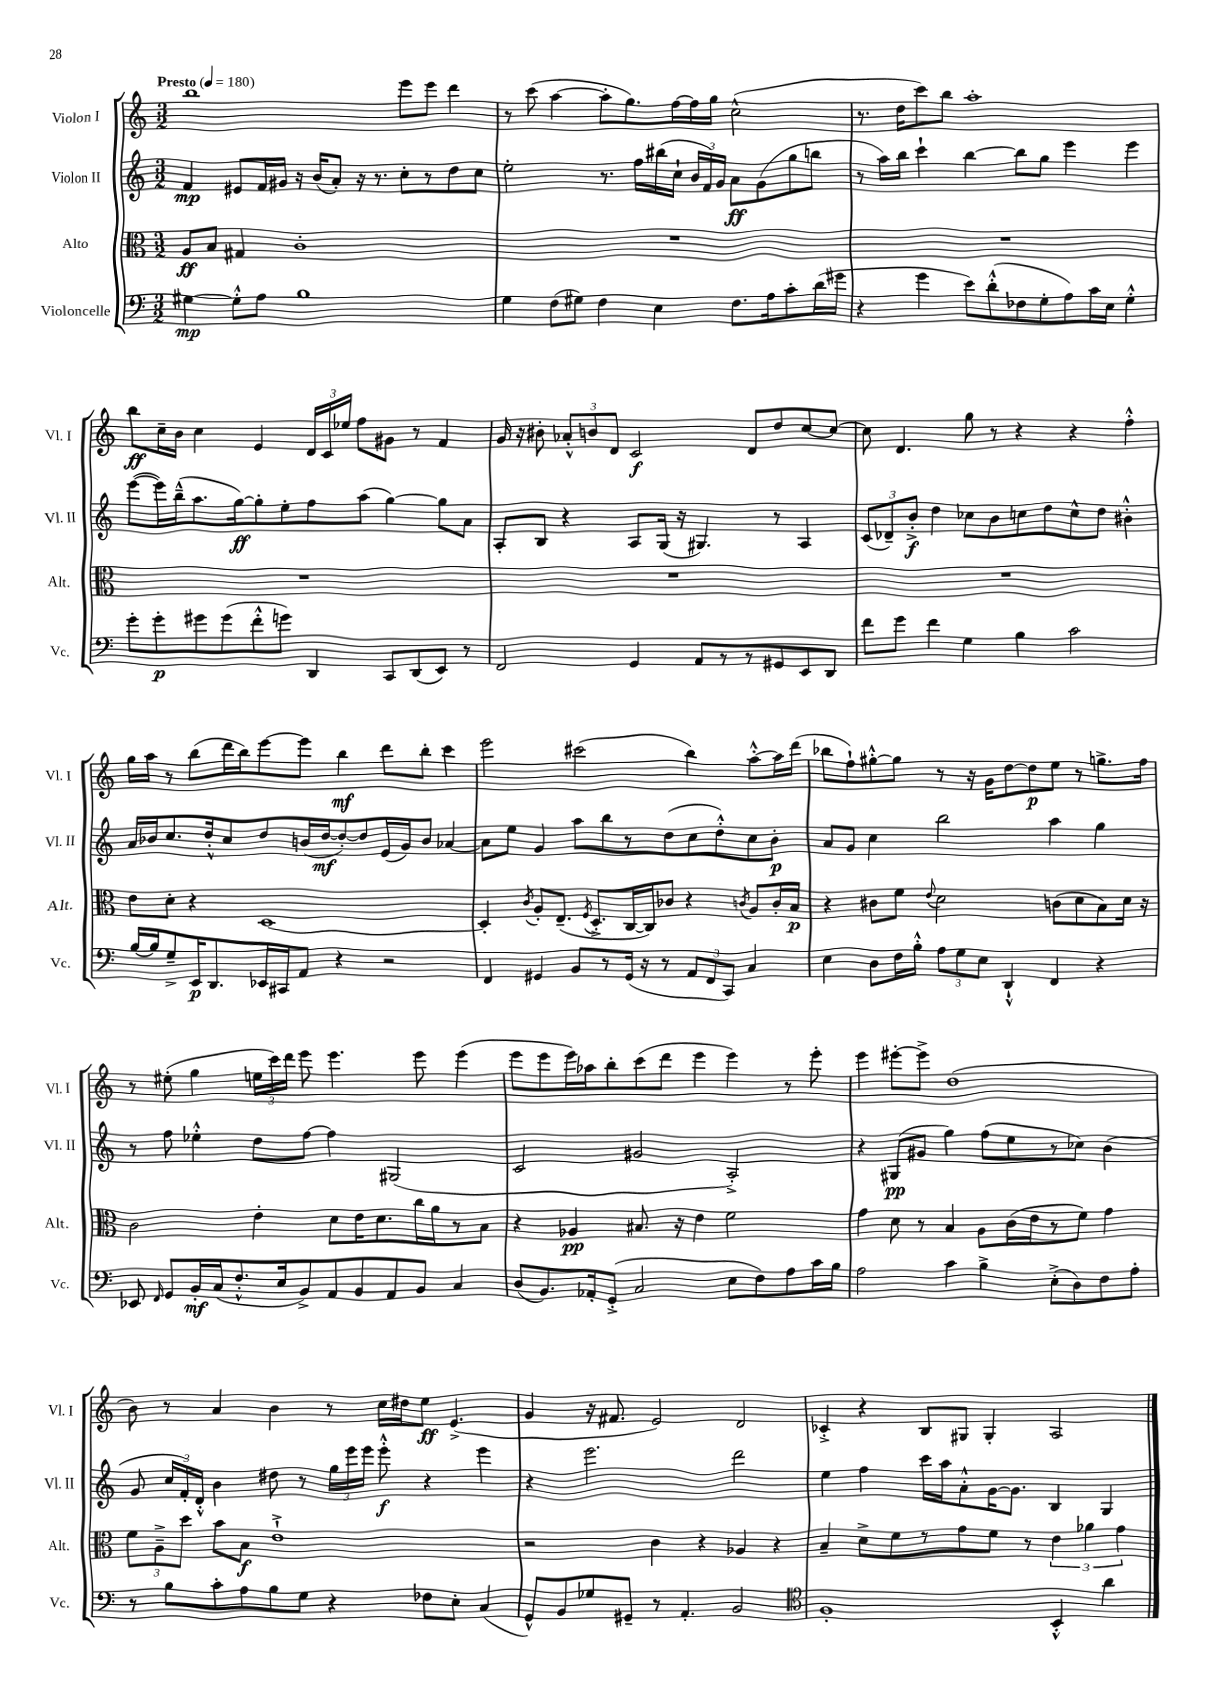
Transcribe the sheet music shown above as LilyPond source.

<<
\new StaffGroup <<
\new Staff = "s0" \with { instrumentName = "Violon I" shortInstrumentName = "Vl. I" } {
    \clef treble \key c \major \numericTimeSignature \time 3/2 \tempo "Presto" 4 = 180
    \autoBeamOff b''1 e'''8[ e'''8] d'''4 |
    r8 c'''8( a''4~ a''8[-. g''8.) f''16~ f''16 g''16] c''2-^( |
    r8. d''16[ c'''8) b''8] a''1-. |
    b''8[\ff c''16-- b'16] c''4 e'4 \tuplet 3/2 { d'16[ c'16 ees''16] } f''8[ gis'8] r8 f'4 |
    g'16 r16 bis'8-. \tuplet 3/2 { aes'8[-.-^ b'8 d'8] } c'2\f d'8[ d''8 c''8~ c''8]~ |
    c''8 d'4. g''8 r8 r4 r4 f''4-.-^ |
    g''16[ a''16] r8 b''8[( d'''16 b''16) e'''8~ e'''8] b''4\mf d'''8[ b''8]-. c'''4 |
    e'''2 cis'''2( b''4) a''8[~-.-^ a''16 d'''16]( |
    bes''8[ f''8-!) gis''8~-.-^ gis''8] r8 r16 g'16[ d''8~ d''8\p e''8] r8 g''8.[-> f''16] |
    r8 eis''8-.( g''4 \tuplet 3/2 { e''16[ c'''16) d'''16] } e'''8 e'''4. e'''8 e'''4( |
    e'''8[ e'''8 e'''16) aes''16 b''8-. c'''8( d'''8] e'''4 e'''4) r8 e'''8-. |
    e'''4 eis'''8[~-. eis'''8]-> d''1( |
    b'8) r8 a'4 b'4 r8 c''16[ dis''16 e''8]\ff e'4.->( |
    g'4 r16 fis'8. e'2) d'2 |
    ces'4-.-> r4 b8[ gis8] gis4-. a2 \bar "|." |
}
\new Staff = "s1" \with { instrumentName = "Violon II" shortInstrumentName = "Vl. II" } {
    \clef treble \key c \major \numericTimeSignature \time 3/2
    \autoBeamOff f'4\mp eis'8[ f'16 gis'16] r16 b'16[( a'8]-.) r16 r8. c''8[-. r8 d''8 c''8] |
    e''2-. r8. f''16[ bis''16( c''16]-! \tuplet 3/2 { b'16[ f'16) g'16] } a'8[\ff g'8( g''8 b''8] |
    r8 a''16[) b''16] c'''4-! b''4~ b''8[ g''8] e'''4 e'''4 |
    e'''8[~( e'''16) b''16---^( a''8. g''16~\ff) g''8-. e''8-. f''8 a''8]( g''4~) g''8[ a'8] |
    a8[-. b8] r4 a8[ g16]( r16 gis4.) r8 a4 |
    \tuplet 3/2 { c'8[( des'8--) b'8]-.->\f } d''4 ces''8[ b'8 c''8 d''8 c''8-^ d''8] bis'4-.-^ |
    a'16[ bes'16 c''8. d''16-.-^ c''8 d''8 b'16( d''16~\mf d''8~-.) d''8 e'16( g'16) b'8] aes'4~ |
    aes'8[ e''8] g'4 a''8[ b''8 r8 d''8( c''8 d''8-.-^) c''8 b'8]-.\p |
    a'8[ g'8] c''4 b''2 a''4 g''4 |
    r8 f''8 ees''4-.-^ d''8[ f''8]~ f''4 gis2( |
    c'2 gis'2 a2-.->) |
    r4 gis8[\pp( gis'8] g''4) f''8[( e''8 r8 ces''8]) b'4( |
    g'8 \tuplet 3/2 { c''16[ f'16-.) d'16]-.-^ } b'4 dis''8 r8 \tuplet 3/2 { g''16[ e'''16 e'''16] } e'''8-.-^\f r4 e'''4 |
    r4 e'''2. d'''2 |
    e''4 f''4 c'''16[ a''16 a'8-.-^ g'16~ g'8.] b4 g4 \bar "|." |
}
\new Staff = "s2" \with { instrumentName = "Alto" shortInstrumentName = "Alt." } {
    \clef alto \key c \major \numericTimeSignature \time 3/2
    \autoBeamOff a8[\ff b8] gis4 c'1-. |
    R1. |
    R1. |
    R1. |
    R1. |
    R1. |
    e'8[ d'8]-. r4 d1~ |
    d4-. \acciaccatura { c'8 } a8[-. e8.]--( \acciaccatura { f8 } d8.[-.-> c16~ c16) ces'8] r4 \acciaccatura { c'8 } a8[ c'16-. b16]\p |
    r4 cis'8[ f'8] \appoggiatura { e'8 } d'2 c'8[( d'8 b8) d'16] r16 |
    c'2 e'4-. d'8[ e'16 d'8. c''16 a'16 r8 b8] |
    r4 aes4\pp bis8. r16 e'4 f'2 |
    g'4 d'8 r8 b4 a8[ c'16( e'16 r8 f'8]) g'4 |
    \tuplet 3/2 { f'8[ a8---> d''8] } b'8[ b8]\f e'1-!-> |
    r2 c'4 r4 aes4 r4 |
    b4-- d'8[-> f'8 r8 g'8 f'8] r8 \tuplet 3/2 { e'4 aes'4 g'4 } \bar "|." |
}
\new Staff = "s3" \with { instrumentName = "Violoncelle" shortInstrumentName = "Vc." } {
    \clef bass \key c \major \numericTimeSignature \time 3/2
    \autoBeamOff gis4~\mp gis8[-.-^ a8] b1 |
    g4 f8[( gis8]) f4 e4 f8.[ a16 c'8-. d'16( gis'16] |
    r4 g'4 e'8[) d'8-.-^( fes8 g8-. a8) c'16 e16] g4-.-^ |
    g'8[-. g'8-.\p gis'8 gis'8( f'8-.-^ g'8]) d,4 c,8[ d,8( e,8]) r8 |
    f,2 g,4 a,8[ r8 r8 gis,8 e,8 d,8] |
    f'8[ g'8] f'4 g4 b4 c'2 |
    b16[~ b16 g8---> e,16\p d,8. ees,16 cis,16 a,8] r4 r2 |
    f,4 gis,4 b,8[ r8 gis,16]( r16 r8 \tuplet 3/2 { a,8[ f,8 c,8]) } c4 |
    e4 d8[ f16 b16]-.-^ \tuplet 3/2 { a8[ g8 e8] } d,4-!-^ f,4 r4 |
    ees,8 \grace { f,16 } g,8[ b,16-.\mf c16( f8.-.-^ e16 b,8->) a,8 b,8 a,8 b,8] c4 |
    d8[( b,8.) aes,16-. g,8]-.->( c2 e8[ f8) a8 c'16 b16] |
    a2 c'4 b4-> e8[-.->( d8) f8 a8]-. |
    r8 b8[ c'8-. a8 b8 g8] r4 fes8[ e8]-. c4( |
    g,8[-^) b,8 ges8 gis,8]-- r8 a,4.-. b,2 |
    \clef tenor f1-. b,4-.-^ a'4 \bar "|." |
}
>>
>>
\layout { \context { \Score \remove "Bar_number_engraver" } }
